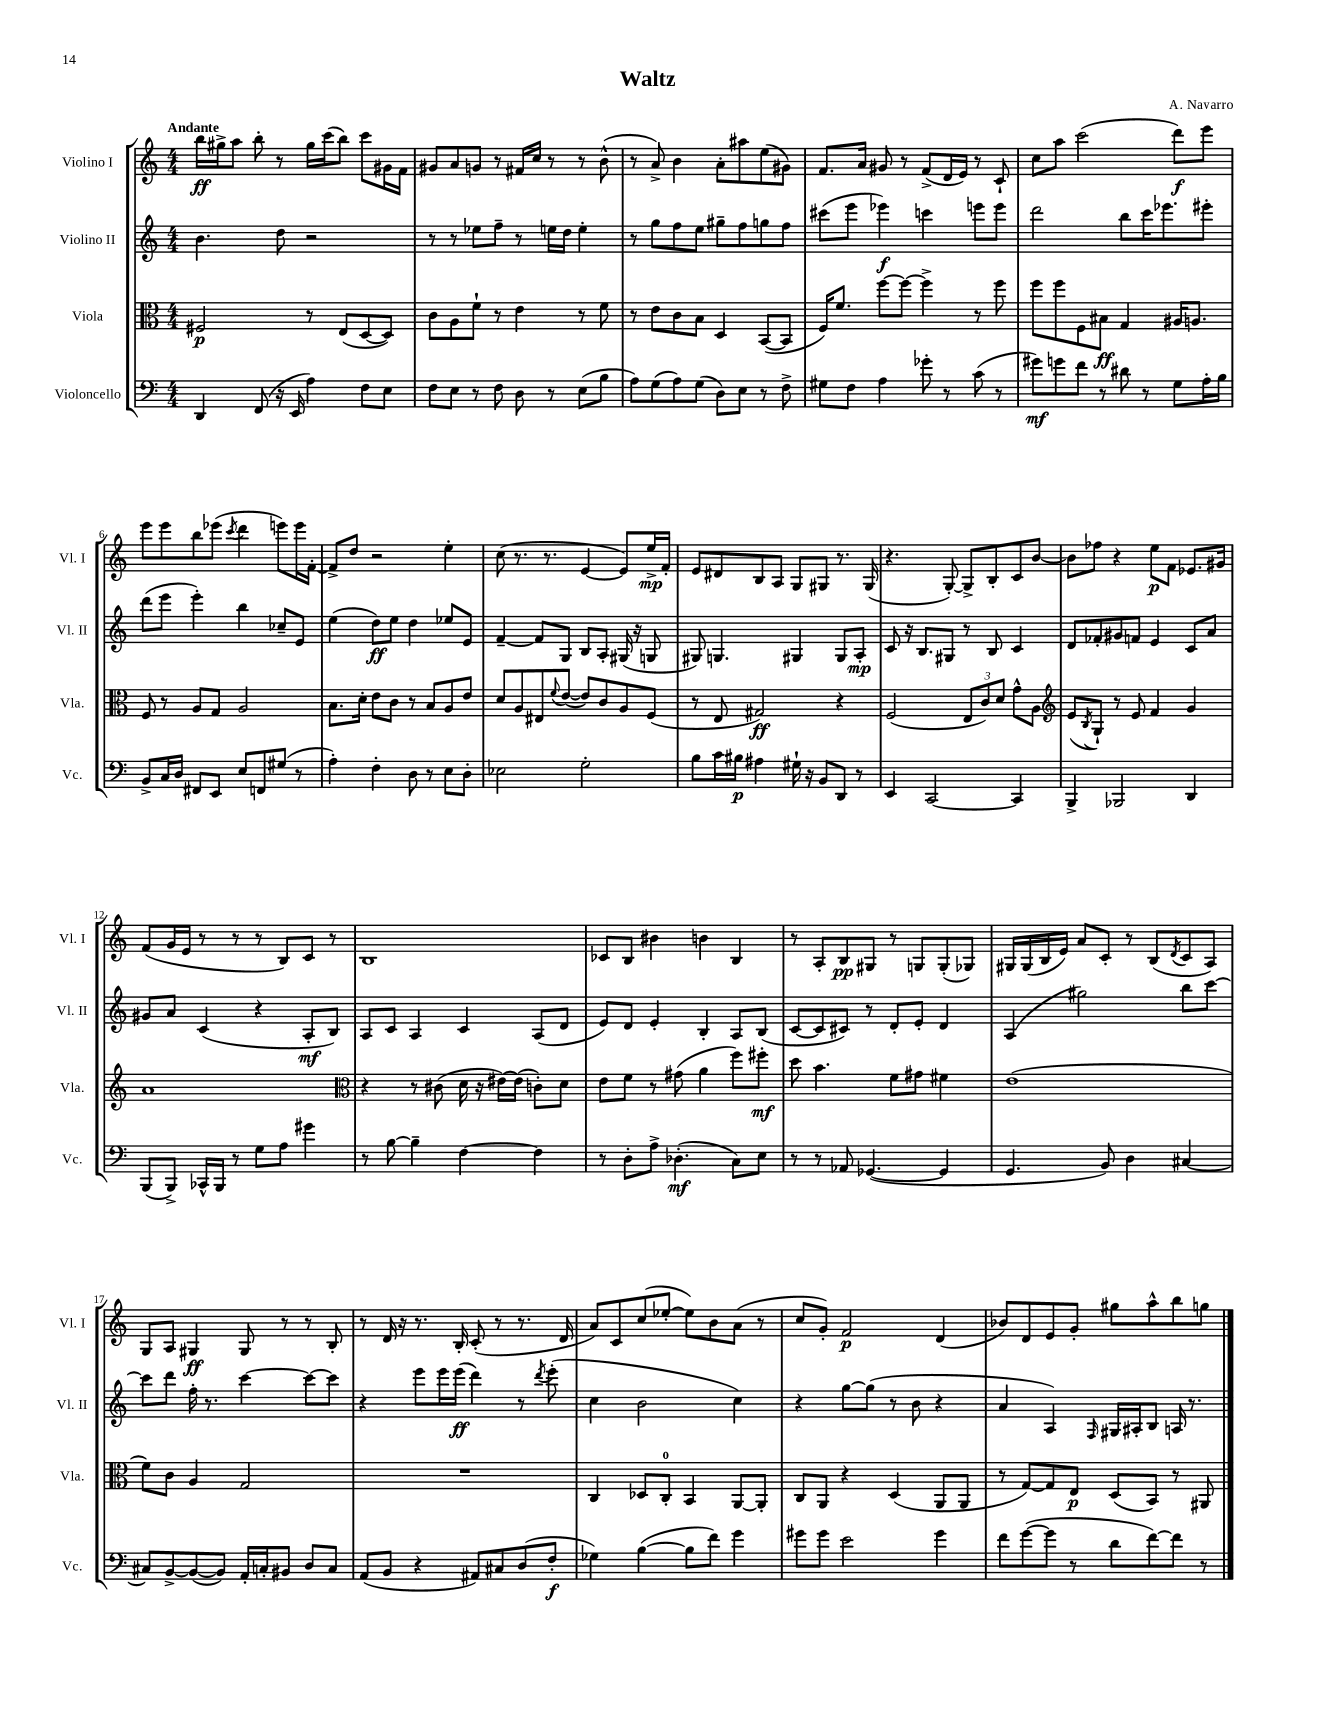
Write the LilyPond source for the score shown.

\header { title = "Waltz" composer = "A. Navarro" }
<<
\new StaffGroup <<
\new Staff = "s0" \with { instrumentName = "Violino I" shortInstrumentName = "Vl. I" } {
    \clef treble \key c \major \numericTimeSignature \time 4/4 \tempo "Andante"
    b''16\ff gis''16-> a''8 b''8-. r8 gis''16 c'''16( b''8) c'''8 gis'16 f'16 |
    gis'8 a'8 g'8 r8 fis'16 c''16 r8 r8 b'8-^( |
    r8 a'8->) b'4 a'8-. ais''8 e''8( gis'8) |
    f'8. a'16 gis'8 r8 f'8->( d'16 e'16) r8 c'8-! |
    c''8 a''8 c'''2( d'''8\f) e'''8 |
    e'''8 e'''8 b''8 ees'''8( \acciaccatura { c'''8 } d'''4 e'''8) e'''16 f'16~-. |
    f'8-> d''8 r2 e''4-. |
    c''8( r8. r8. e'4~ e'8) e''16->\mp f'16-. |
    e'8 dis'8 b8 a8 g8 gis8 r8. gis16( |
    r4. g8~-.) g8-> b8-. c'8 b'8~ |
    b'8 fes''8 r4 e''8\p f'8 ees'8. gis'16 |
    f'8( g'16 e'16 r8 r8 r8 b8) c'8 r8 |
    b1 |
    ces'8 b8 bis'4 b'4 b4 |
    r8 a8-. b8\pp gis8 r8 g8 g8-.( ges8) |
    gis16 gis16( b16 e'16) a'8 c'8-. r8 b8( \acciaccatura { d'8 } c'8 a8) |
    g8 a8 gis4\ff gis8 r8 r8 b8-. |
    r8 d'16 r16 r8. b16-. c'8-.( r8 r8. d'16 |
    a'8) c'8 c''8( ees''8~-. ees''8) b'8 a'8( r8 |
    c''8 g'8-.) f'2\p d'4( |
    bes'8) d'8 e'8 g'8-. gis''8 a''8-^ b''8 g''8 \bar "|." |
}
\new Staff = "s1" \with { instrumentName = "Violino II" shortInstrumentName = "Vl. II" } {
    \clef treble \key c \major \numericTimeSignature \time 4/4
    b'4. d''8 r2 |
    r8 r8 ees''8 f''8-- r8 e''16 d''16 e''4-. |
    r8 g''8 f''8 e''8 gis''8-- f''8 g''8 f''8 |
    cis'''8( e'''8 ees'''4\f) c'''4 e'''8 e'''8 |
    d'''2 b''8 c'''16 ees'''8. eis'''8-. |
    d'''8( e'''8 e'''4-.) b''4 ces''8-- e'8 |
    e''4( d''8\ff) e''8 d''4 ees''8 e'8 |
    f'4~-- f'8 g8 b8 a8-. gis16( r16 g8 |
    gis8) g4. gis4 gis8 a8-.\mp |
    c'8 r16 b8. gis8 r8 b8 c'4 |
    d'8 fes'8-. gis'8 f'8 e'4 c'8 a'8 |
    gis'8 a'8 c'4( r4 a8-.\mf b8) |
    a8 c'8 a4 c'4 a8( d'8 |
    e'8) d'8 e'4-. b4-. a8 b8( |
    c'8~ c'8 cis'8) r8 d'8-. e'8-. d'4 |
    a4( gis''2) b''8 c'''8~ |
    c'''8 d'''8 f''16-. r8. c'''4~ c'''8~ c'''8 |
    r4 e'''8 e'''16 e'''16\ff( d'''4) r8 \acciaccatura { d'''8 } e'''8-.( |
    c''4 b'2 c''4) |
    r4 g''8~ g''8( r8 b'8 r4 |
    a'4 a4) \grace { f16 } gis16 ais16-. b8 a16 r8. \bar "|." |
}
\new Staff = "s2" \with { instrumentName = "Viola" shortInstrumentName = "Vla." } {
    \clef alto \key c \major \numericTimeSignature \time 4/4
    fis2\p r8 e8( d8~ d8) |
    c'8 a8 f'8-! r8 e'4 r8 f'8 |
    r8 e'8 c'8 b8 d4 b,8~( b,8 |
    f16) f'8. f''8~ f''8~ f''4-> r8 f''8 |
    f''8 f''8 f8 bis8\ff g4 ais16 a8. |
    f8 r8 a8 g8 a2 |
    b8. d'16-. e'8 c'8 r8 b8 a8 e'8 |
    d'8 a8 eis8 \appoggiatura { f'8 } e'8~( e'8) c'8 a8 f8( |
    r8 e8 gis2\ff) r4 |
    f2( \tuplet 3/2 { e8 c'8) d'8 } g'8-^ a8 |
    \clef treble e'8( \acciaccatura { b8 } g8-!) r8 e'8 f'4 g'4 |
    a'1 |
    \clef alto r4 r8 cis'8( d'16 r16 eis'16~) eis'16( c'8-.) d'8 |
    e'8 f'8 r8 gis'8( a'4 f''8) fis''8-.\mf |
    d''8 b'4. f'8 gis'8 fis'4 |
    e'1( |
    f'8) c'8 a4 g2 |
    R1 |
    c4 des8 c8-0-. b,4 a,8~ a,8-. |
    c8 a,8 r4 d4( a,8 a,8 |
    r8 g8~) g8 e8\p d8( b,8) r8 ais,8 \bar "|." |
}
\new Staff = "s3" \with { instrumentName = "Violoncello" shortInstrumentName = "Vc." } {
    \clef bass \key c \major \numericTimeSignature \time 4/4
    d,4 f,8( r16 e,16 a4) f8 e8 |
    f8 e8 r8 f8 d8 r8 e8( b8 |
    a8) g8( a8) g8( d8) e8 r8 f8-> |
    gis8 f8 a4 ges'8-. r8 c'8( r8 |
    gis'8\mf) g'8 f'8 r8 dis'8 r8 g8 a16-. b16 |
    b,8-> c16 d16 fis,8 e,8 e8 f,8 gis8( r8 |
    a4-.) f4-. d8 r8 e8 d8-. |
    ees2 g2-. |
    b8 c'16 bis16\p ais4 gis16-! r16 b,8 d,8 r8 |
    e,4 c,2~ c,4 |
    b,,4-> bes,,2 d,4 |
    b,,8( b,,8->) ces,16-^ b,,16 r8 g8 a8 gis'4 |
    r8 b8~ b4-- f4~ f4 |
    r8 d8-. a8-> des4.-.\mf( c8) e8 |
    r8 r8 aes,8 ges,4.~( ges,4 |
    g,4. b,8) d4 cis4~ |
    cis8 b,8~-> b,8~( b,8) a,16-. c16-. bis,8 d8 c8 |
    a,8( b,8 r4 ais,8) cis8 d8( f8-.\f |
    ges4) b4~( b8 f'8) g'4 |
    gis'8 gis'8 e'2 gis'4 |
    f'8 g'8~( g'8 r8 d'8 f'8~) f'8 r8 \bar "|." |
}
>>
>>
